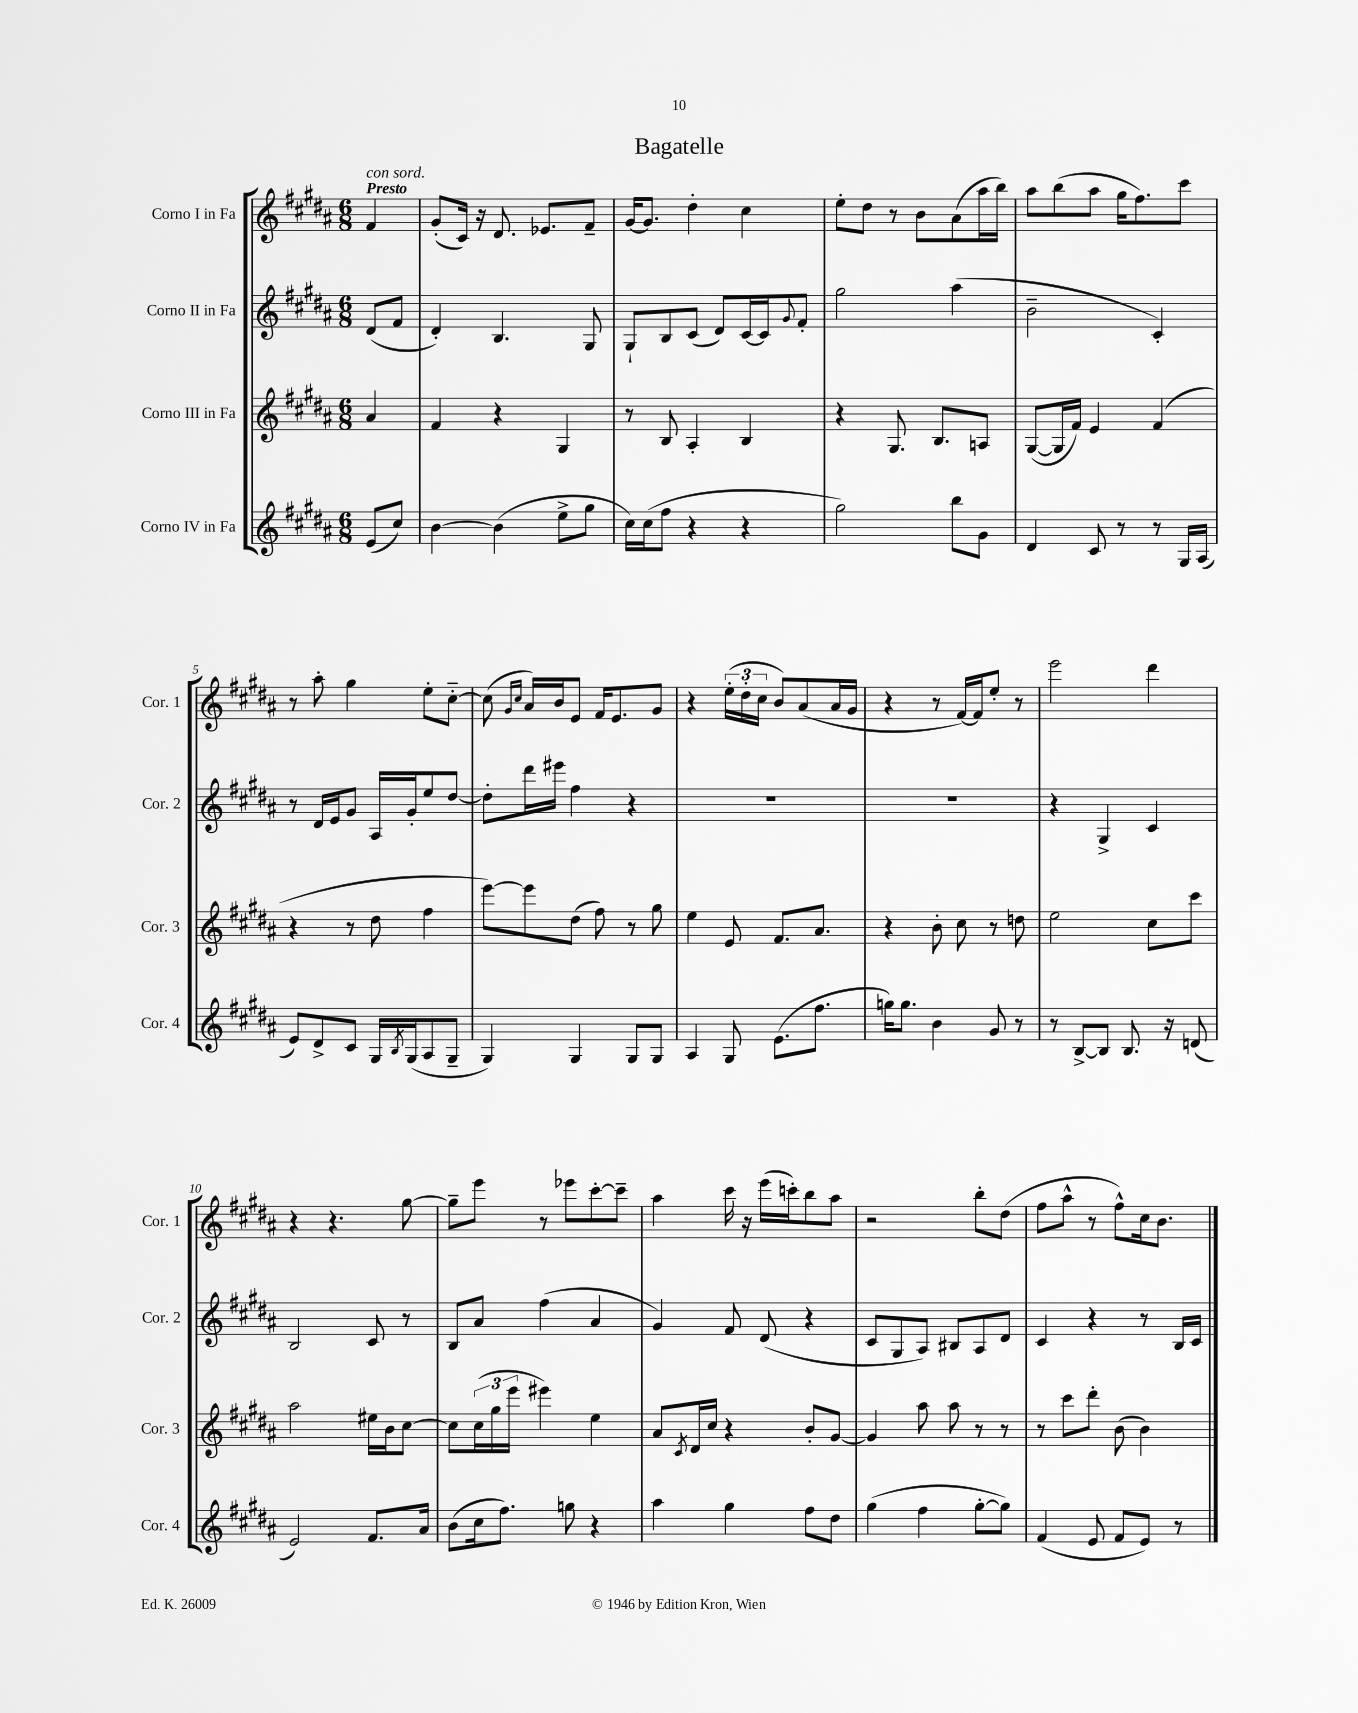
\header { title = "Bagatelle" }
<<
\new StaffGroup <<
\new Staff = "s0" \with { instrumentName = "Corno I in Fa" shortInstrumentName = "Cor. 1" } {
    \clef treble \key b \major \numericTimeSignature \time 6/8 \partial 4 \tempo "Presto"
    fis'4^\markup { \italic "con sord." } |
    gis'8-.( cis'16) r16 dis'8. ees'8. fis'8-- |
    gis'16~ gis'8. dis''4-. cis''4 |
    e''8-. dis''8 r8 b'8 ais'8( ais''16 b''16) |
    ais''8 b''8( ais''8 gis''16 fis''8.) cis'''8 |
    r8 ais''8-. gis''4 e''8-. cis''8~-_ |
    cis''8( \grace { gis'16 cis''16 } ais'16) b'16 e'8 fis'16 e'8. gis'8 |
    r4 \tuplet 3/2 { e''16-.( dis''16-. cis''16 } b'8) ais'8( ais'16 gis'16 |
    r4 r8 fis'16~) fis'16 e''8-. r8 |
    e'''2 dis'''4 |
    r4 r4. gis''8~ |
    gis''8-- e'''8 r8 ees'''8 cis'''8~-. cis'''8-- |
    ais''4 cis'''16 r16 e'''16( c'''16-.) b''8 ais''8 |
    r2 b''8-. dis''8( |
    fis''8 ais''8-^ r8 fis''8-^) cis''16 b'8. \bar "|." |
}
\new Staff = "s1" \with { instrumentName = "Corno II in Fa" shortInstrumentName = "Cor. 2" } {
    \clef treble \key b \major \numericTimeSignature \time 6/8 \partial 4
    dis'8( fis'8 |
    dis'4-.) b4. gis8 |
    gis8-! b8 cis'8( dis'8) cis'16~ cis'16 \appoggiatura { gis'8 } fis'8-. |
    gis''2 ais''4( |
    b'2-- cis'4-.) |
    r8 dis'16 e'16 gis'8 ais16 gis'16-. e''8 dis''8~ |
    dis''8-. dis'''16 eis'''16 fis''4 r4 |
    R2. |
    R2. |
    r4 gis4-> cis'4 |
    b2 cis'8 r8 |
    b8 ais'8 fis''4( ais'4 |
    gis'4) fis'8 dis'8( r4 |
    cis'8 gis8 ais8) bis8 ais8 dis'8 |
    cis'4 r4 r8 b16 cis'16 \bar "|." |
}
\new Staff = "s2" \with { instrumentName = "Corno III in Fa" shortInstrumentName = "Cor. 3" } {
    \clef treble \key b \major \numericTimeSignature \time 6/8 \partial 4
    ais'4 |
    fis'4 r4 gis4 |
    r8 b8 ais4-. b4 |
    r4 gis8. b8. a8 |
    gis8~( gis16 fis'16) e'4 fis'4( |
    r4 r8 dis''8 fis''4 |
    e'''8~) e'''8 dis''8( fis''8) r8 gis''8 |
    e''4 e'8 fis'8. ais'8. |
    r4 b'8-. cis''8 r8 d''8 |
    e''2 cis''8 cis'''8 |
    ais''2 eis''16 b'16 cis''8~ |
    cis''8 \tuplet 3/2 { cis''16( gis''16 e'''16 } eis'''4) e''4 |
    ais'8 \acciaccatura { cis'8 } dis'16 cis''16 r4 b'8-. gis'8~ |
    gis'4 ais''8 ais''8 r8 r8 |
    r8 cis'''8 dis'''8-. b'8( b'4) \bar "|." |
}
\new Staff = "s3" \with { instrumentName = "Corno IV in Fa" shortInstrumentName = "Cor. 4" } {
    \clef treble \key b \major \numericTimeSignature \time 6/8 \partial 4
    e'8( cis''8) |
    b'4~ b'4( e''8-> gis''8 |
    cis''16) cis''16( fis''8 r4 r4 |
    gis''2) b''8 gis'8 |
    dis'4 cis'8 r8 r8 gis16 ais16( |
    e'8) dis'8-> cis'8 gis16 \acciaccatura { b8 } gis16( ais8 gis8-- |
    gis4) gis4 gis8 gis8 |
    ais4 gis8 e'8.( fis''8. |
    g''16) g''8. b'4 gis'8 r8 |
    r8 b8~-> b8 b8. r16 d'8( |
    e'2) fis'8. ais'16 |
    b'8( cis''16 fis''8.) g''8 r4 |
    ais''4 gis''4 fis''8 dis''8 |
    gis''4( fis''4 gis''8~-. gis''8) |
    fis'4( e'8 fis'8 e'8) r8 \bar "|." |
}
>>
>>
